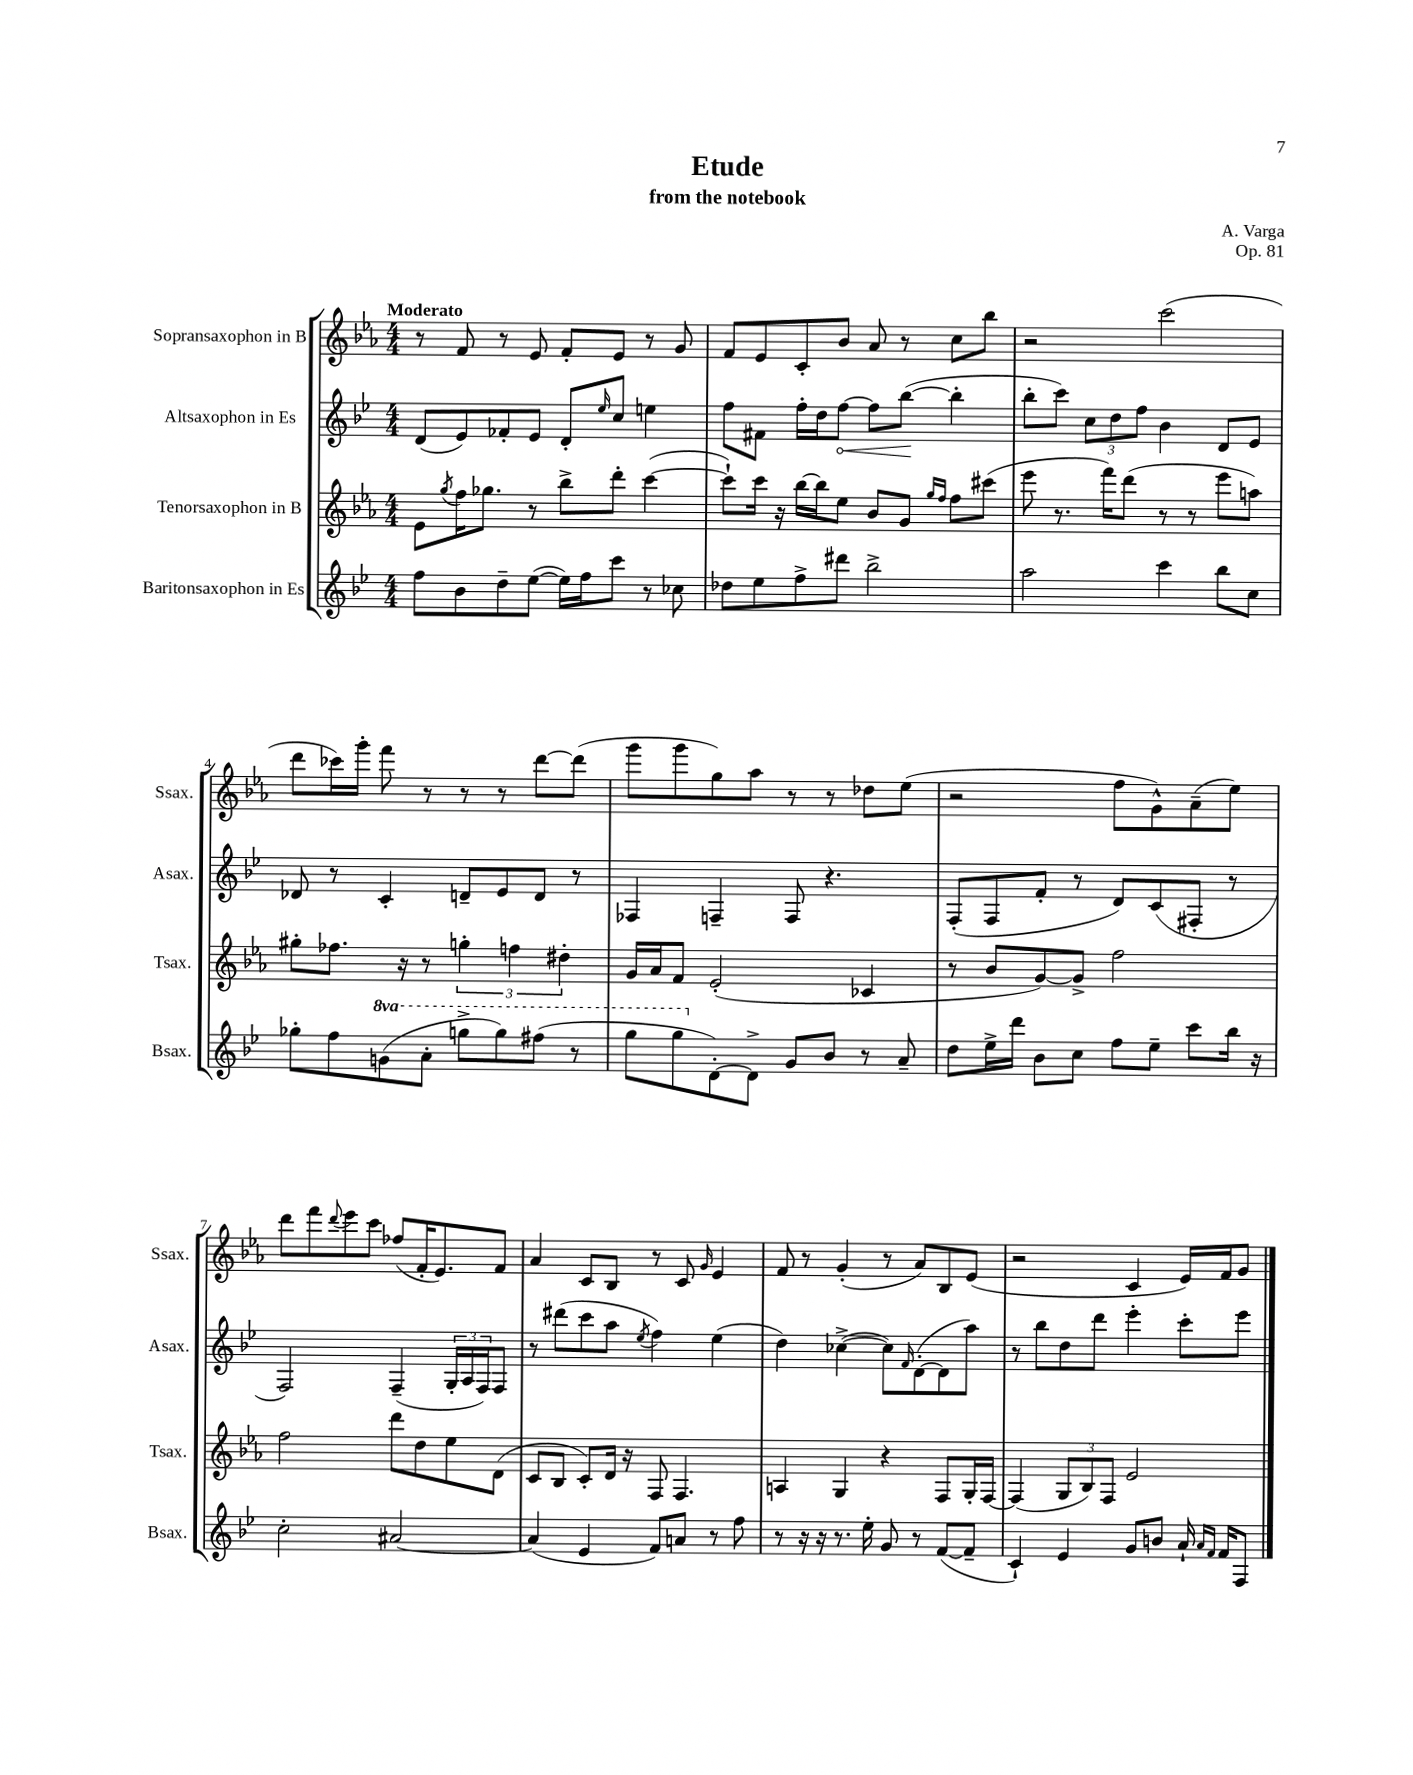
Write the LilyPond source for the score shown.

\header { title = "Etude" composer = "A. Varga" subtitle = "from the notebook" opus = "Op. 81" }
<<
\new StaffGroup <<
\new Staff = "s0" \with { instrumentName = "Sopransaxophon in B" shortInstrumentName = "Ssax." } {
    \clef treble \key ees \major \numericTimeSignature \time 4/4 \tempo "Moderato"
    r8 f'8 r8 ees'8 f'8-. ees'8 r8 g'8 |
    f'8 ees'8 c'8-. bes'8 aes'8 r8 c''8 bes''8 |
    r2 c'''2( |
    d'''8 ces'''16) g'''16-. f'''8 r8 r8 r8 d'''8~ d'''8( |
    g'''8 g'''8 g''8) aes''8 r8 r8 des''8 ees''8( |
    r2 f''8 g'8-^) aes'8--( ees''8) |
    d'''8 f'''8 \appoggiatura { d'''8 } ees'''8 c'''8 fes''8( f'16-. ees'8.) f'8 |
    aes'4 c'8 bes8 r8 c'8 \grace { g'16 } ees'4 |
    f'8 r8 g'4-.( r8 aes'8) bes8 ees'8( |
    r2 c'4 ees'16) f'16 g'8 \bar "|." |
}
\new Staff = "s1" \with { instrumentName = "Altsaxophon in Es" shortInstrumentName = "Asax." } {
    \clef treble \key bes \major \numericTimeSignature \time 4/4
    d'8( ees'8) fes'8-. ees'8 d'8-. \grace { ees''16 } c''8 e''4 |
    f''8 fis'8 f''16-. d''16 \once \override Hairpin.circled-tip = ##t f''8~\< f''8 bes''8~\!( bes''4-. |
    bes''8-. c'''8) \tuplet 3/2 { c''8 d''8 f''8 } bes'4 d'8 ees'8 |
    des'8 r8 c'4-. d'8-- ees'8 d'8 r8 |
    fes4 f4-- f8 r4. |
    f8-.( f8 f'8-. r8 d'8) c'8( fis8-. r8 |
    f2) f4--( \tuplet 3/2 { g16-. a16 f16) } f8 |
    r8 dis'''8( c'''8 a''8 \acciaccatura { ees''8 } f''4) ees''4( |
    d''4) ces''4~->( ces''8) \grace { f'16 } d'8~-.( d'8 a''8) |
    r8 bes''8 d''8 d'''8 ees'''4-. c'''8-. ees'''8 \bar "|." |
}
\new Staff = "s2" \with { instrumentName = "Tenorsaxophon in B" shortInstrumentName = "Tsax." } {
    \clef treble \key ees \major \numericTimeSignature \time 4/4
    ees'8 \acciaccatura { g''8 } f''16 ges''8. r8 bes''8-> d'''8-. c'''4~( |
    c'''8-!) c'''16 r16 bes''16~ bes''16 ees''8 bes'8 g'8 \grace { g''16 f''16 } f''8 cis'''8( |
    ees'''8 r8. f'''16) d'''8( r8 r8 ees'''8 a''8) |
    gis''8-. fes''8. r16 r8 \tuplet 3/2 { g''4-. f''4 dis''4-. } |
    g'16 aes'16 f'8 ees'2-.( ces'4 |
    r8 bes'8 g'8~) g'8-> f''2 |
    f''2 d'''8 d''8 ees''8 d'8( |
    c'8 bes8 c'8-.) d'16 r16 f8 f4. |
    a4 g4 r4 f8 g16-. f16~ |
    f4( \tuplet 3/2 { g8 bes8) f8 } ees'2 \bar "|." |
}
\new Staff = "s3" \with { instrumentName = "Baritonsaxophon in Es" shortInstrumentName = "Bsax." } {
    \clef treble \key bes \major \numericTimeSignature \time 4/4 \set Staff.ottavationMarkups = #ottavation-simple-ordinals
    f''8 bes'8 d''8-- ees''8~( ees''16) f''16 c'''8 r8 ces''8 |
    des''8 ees''8 f''8-> dis'''8 bes''2-> |
    a''2 c'''4 bes''8 c''8 |
    ges''8-. f''8 \ottava #1 g''8( a''8-. g'''!8-> g'''8) fis'''8( r8 |
    g'''8 g'''8 \ottava #0 d'8~-.) d'8-> g'8 bes'8 r8 a'8-- |
    d''8 ees''16-> d'''16 bes'8 c''8 f''8 ees''8-- c'''8 bes''16 r16 |
    c''2-. ais'2~ |
    ais'4( ees'4 f'8) a'8 r8 f''8 |
    r8 r16 r16 r8. ees''16-. g'8 r8 f'8~( f'8-- |
    c'4-!) ees'4 g'8 b'8 a'16-! \grace { a'16 f'16 } f'16 f8 \bar "|." |
}
>>
>>
